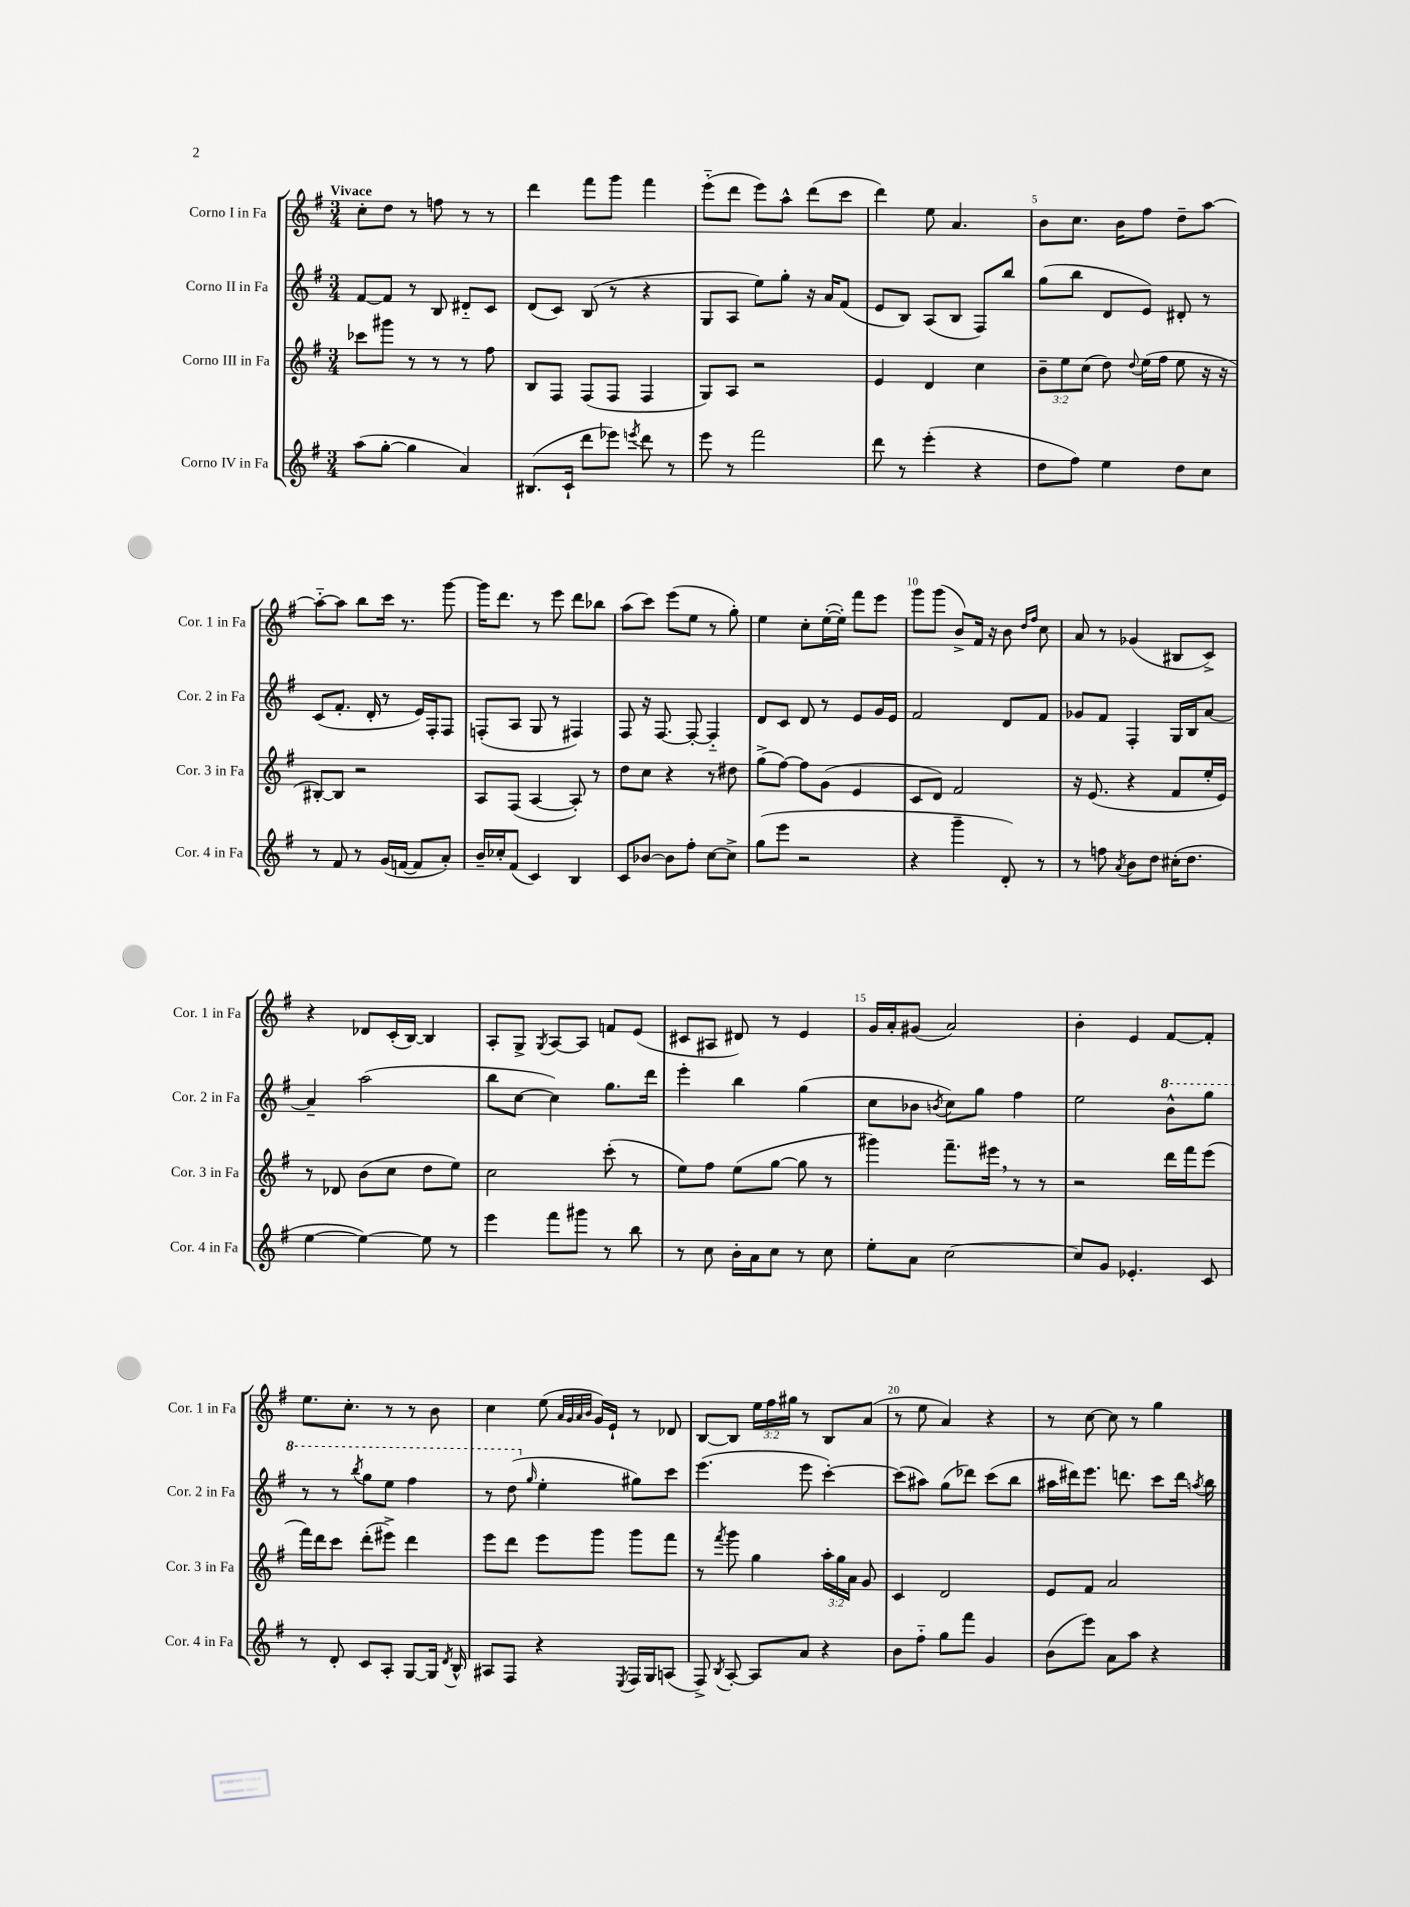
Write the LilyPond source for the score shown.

<<
\new StaffGroup <<
\new Staff = "s0" \with { instrumentName = "Corno I in Fa" shortInstrumentName = "Cor. 1 in Fa" } {
    \clef treble \key g \major \numericTimeSignature \time 3/4 \override Staff.TupletNumber.text = #tuplet-number::calc-fraction-text \tempo "Vivace"
    \autoBeamOff c''8[-. d''8] r8 f''8 r8 r8 |
    d'''4 fis'''8[ g'''8] fis'''4 |
    e'''8[-_( d'''8] e'''8[) a''8]-^ d'''8[( c'''8] |
    d'''4) e''8 a'4. |
    b'8[ c''8.] b'16[ fis''8] d''8[-- a''8]~ |
    a''8[~-_ a''8] b''8[ c'''16] r8. g'''8~ |
    g'''16[ d'''8.] r8 e'''8 d'''8[ bes''8] |
    a''8[( c'''8]) e'''8[( e''8] r8 g''8-.) |
    e''4 c''8[-. e''16~-.( e''16]-.) fis'''8[ e'''8] |
    g'''8[ g'''8]( b'8[->) fis'16] r16 b'8 \grace { d''16[ fis''16] } c''8 |
    a'8 r8 ges'4( bis8[ c'8]->) |
    r4 des'8[ c'16-.( b16]~) b4 |
    a8[-. g8]-> \acciaccatura { g8 } a8[~ a8] f'8[ e'8]( |
    cis'8[ ais8] dis'8) r8 e'4 |
    g'16[ a'16-. gis'8]( a'2) |
    b'4-. e'4 fis'8[~ fis'8]-. |
    e''8.[ c''8.]-. r8 r8 b'8 |
    c''4 e''8( \grace { a'32[ g'32 a'32 b'32] } g'16[) e'16]-! r8 des'8 |
    b8[~ b8] \tuplet 3/2 { e''16[ fis''16 gis''16] } r8 b8[ a'8]( |
    r8 e''8 a'4) r4 |
    r8 c''8~ c''8 r8 g''4 \bar "|." |
}
\new Staff = "s1" \with { instrumentName = "Corno II in Fa" shortInstrumentName = "Cor. 2 in Fa" } {
    \clef treble \key g \major \numericTimeSignature \time 3/4
    \autoBeamOff fis'8[~ fis'8] r8 b8 dis'8[-_ c'8] |
    d'8[( c'8]) b8( r8 r4 |
    g8[ a8] e''8[) g''8]-. r16 a'16[ fis'8]( |
    e'8[ b8]) a8[( b8] fis8[) b''8] |
    g''8[( b''8] d'8[ e'8]) dis'8-. r8 |
    c'8[( fis'8.]-. d'16-. r8 e'16[) fis16-. fis8] |
    f8[-.( a8] g8 r8 fis4) |
    fis8 r16 fis8.~ fis8~-. fis4-_ |
    d'8[ c'8] d'8 r8 e'8[ g'16 e'16] |
    fis'2 d'8[ fis'8] |
    ges'8[ fis'8] fis4-. g16[ b16 a'8]~ |
    a'4-- a''2( |
    b''8[ c''8]~ c''4) g''8.[ d'''16] |
    e'''4-. b''4 g''4( |
    c''8[ bes'8] \acciaccatura { b'8 } c''8[) g''8] fis''4 |
    e''2 \ottava #1 b''8[-^ g'''8] |
    r8 r8 \acciaccatura { b'''8 } g'''8[ e'''8] fis'''4 |
    r8 d'''8( \ottava #0 \grace { g''16 } e''4-. gis''8[) c'''8] |
    e'''4.( e'''8 c'''4~-.) |
    c'''8[( ais''8]) g''8[( des'''8]) c'''8[( b''8] |
    ais''16[ dis'''16) e'''8.] d'''8. c'''8[ d'''16] \acciaccatura { a''8 } b''16 \bar "|." |
}
\new Staff = "s2" \with { instrumentName = "Corno III in Fa" shortInstrumentName = "Cor. 3 in Fa" } {
    \clef treble \key g \major \numericTimeSignature \time 3/4 \override Staff.TupletNumber.text = #tuplet-number::calc-fraction-text
    \autoBeamOff ces'''8[ gis'''8] r8 r8 r8 fis''8 |
    b8[ fis8] fis8[( fis8] fis4 |
    g8[) a8] r2 |
    e'4 d'4 c''4 |
    \tuplet 3/2 { b'8[-- e''8 c''8]( } d''8) \appoggiatura { d''8 } e''16[( fis''16] e''8 r16 r16 |
    bis8[~-.) bis8] r2 |
    a8[ fis8]( a4~ a8-.) r8 |
    d''8[ c''8] r4 r8 dis''8 |
    g''8[->( fis''8]~) fis''8[ g'8]( e'4 |
    c'8[ d'8]) fis'2 |
    r16 e'8.( r4 fis'8[ e''16-. e'16]) |
    r8 des'8 b'8[( c''8] d''8[ e''8]) |
    c''2 c'''8-.( r8 |
    e''8[) fis''8] e''8[( g''8]~ g''8 r8 |
    gis'''4) fis'''8.[-- eis'''16] \breathe r8 r8 |
    r2 d'''16[ fis'''16 e'''8]( |
    fis'''16[) d'''16 c'''8] d'''8[-.( eis'''8]->) d'''4 |
    e'''8[ d'''8] e'''8[ g'''8] g'''8[ fis'''8] |
    r8 \acciaccatura { fis'''8 } g'''8 g''4 \tuplet 3/2 { a''16[-. g''16 a'16] } g'8 |
    c'4 d'2 |
    e'8[ fis'8] a'2 \bar "|." |
}
\new Staff = "s3" \with { instrumentName = "Corno IV in Fa" shortInstrumentName = "Cor. 4 in Fa" } {
    \clef treble \key g \major \numericTimeSignature \time 3/4
    \autoBeamOff a''8[( g''8]~-. g''4 a'4) |
    bis8.[( c'16]-! d'''8[ ees'''8]) \acciaccatura { e'''8 } d'''8 r8 |
    e'''8 r8 fis'''2 |
    d'''8 r8 e'''4-.( r4 |
    d''8[ fis''8]) e''4 d''8[ c''8] |
    r8 fis'8 r8 g'16[( f'16]~ f'8[ a'8]-.) |
    b'16[-- ces''16-. fis'8]( c'4) b4 |
    c'8[ bes'8]~ bes'8[ fis''8]-. c''8[~ c''8]-> |
    g''8[( e'''8] r2 |
    r4 g'''4-- d'8-.) r8 |
    r8 f''8 \acciaccatura { a'8 } b'8[ d''8] cis''16[-.( d''8.] |
    e''4~ e''4~) e''8 r8 |
    e'''4 fis'''8[ gis'''8] r8 b''8 |
    r8 c''8 b'16[-. a'16 c''8] r8 c''8 |
    e''8[-. a'8] c''2~ |
    c''8[ g'8] ees'4.-. c'8 |
    r8 d'8-. c'8[ a8]-. g8[~ g16] \acciaccatura { d'8 } b16-^ |
    ais8[ fis8] r4 \acciaccatura { e8 } fis16[ g16 a8]( |
    fis8->) \acciaccatura { b8 } a8~-. a8[ a'8] r4 |
    b'8[ fis''8]-_ g''8[ fis'''8] g'4 |
    b'8[( e'''8]) a'8[ a''8] r4 \bar "|." |
}
>>
>>
\layout { \context { \Score \override BarNumber.break-visibility = ##(#f #t #t) barNumberVisibility = #(every-nth-bar-number-visible 5) } }
